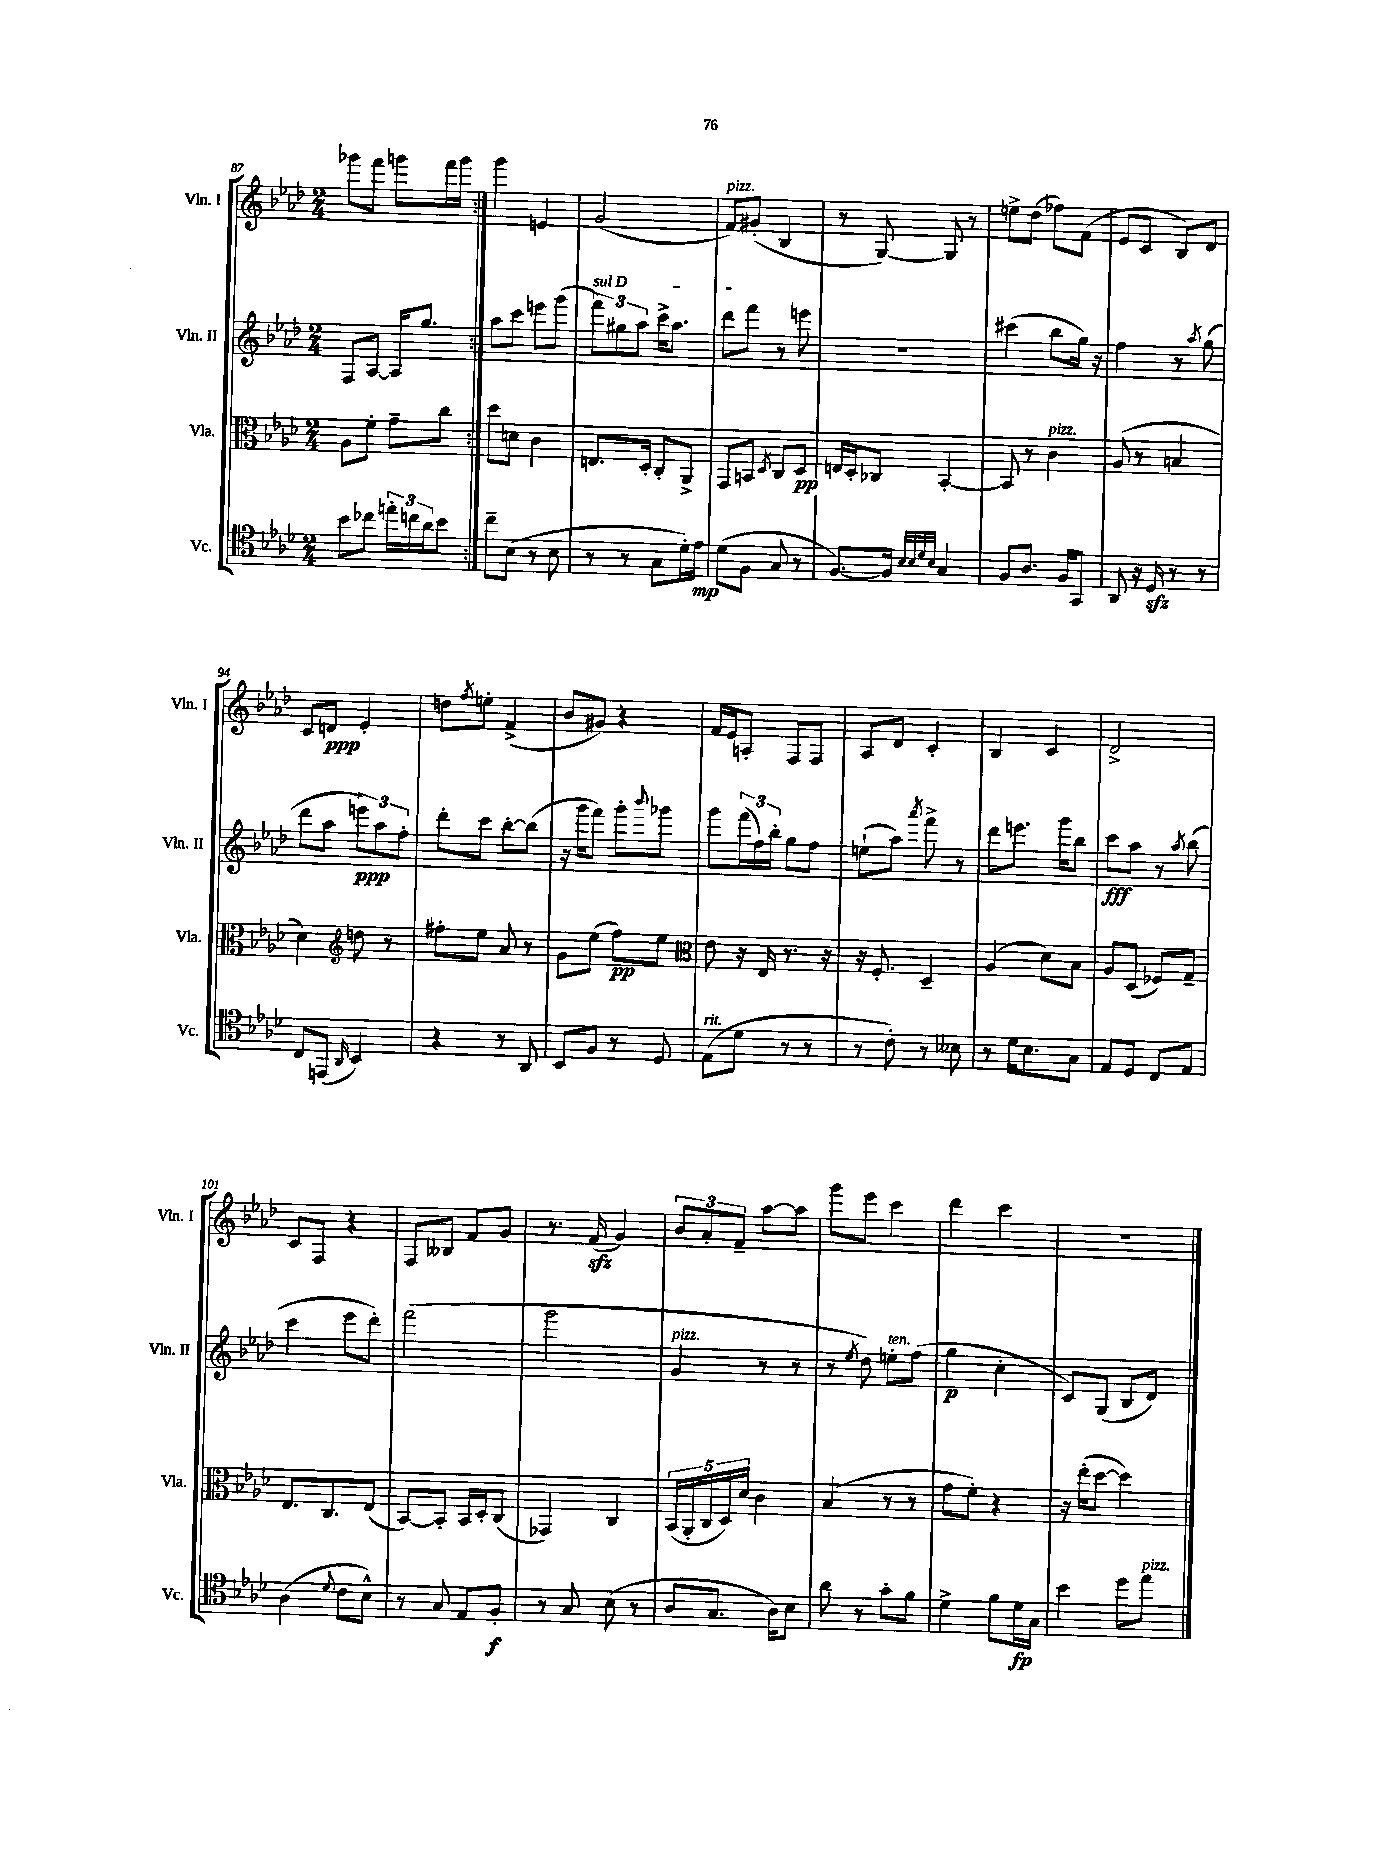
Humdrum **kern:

**kern	**dynam	**kern	**dynam	**kern	**dynam	**kern	**dynam
*part4	*part4	*part3	*part3	*part2	*part2	*part1	*part1
*staff4	*staff4	*staff3	*staff3	*staff2	*staff2	*staff1	*staff1
*I"Vc.	*	*I"Vla.	*	*I"Vln. II	*	*I"Vln. I	*
*I'Vc.	*	*I'Vla.	*	*I'Vln. II	*	*I'Vln. I	*
*clefC4	*	*clefC3	*	*clefG2	*	*clefG2	*
*k[b-e-a-d-]	*	*k[b-e-a-d-]	*	*k[b-e-a-d-]	*	*k[b-e-a-d-]	*
*M2/4	*	*M2/4	*	*M2/4	*	*M2/4	*
=87	=87	=87	=87	=87	=87	=87	=87
8b-\L	.	8A-\L	.	8F/L	.	8ggg-X\L	.
8cc-X\J	.	8f'\J	.	[8A-/J	.	8fff\J	.
24een'\LL	.	8g~\L	.	16A-/KL]	.	8gggn\L	.
24ccn\	.	.	.	.	.	.	.
.	.	.	.	8.gg/J	.	.	.
24a-\J	.	.	.	.	.	.	.
8b-\J	.	8cc\J	.	.	.	16fff\L	.
.	.	.	.	.	.	16ggg\JJ	.
=88:|!	=88:|!	=88:|!	=88:|!	=88:|!	=88:|!	=88:|!	=88:|!
8cc~\L	.	8dd-\L	.	8aa-\L	.	4ggg\	.
(8B-\J	.	8dn\J	.	8ccc\J	.	.	.
8r	.	4c\	.	8eeen\L	.	4en/	.
8B-\	.	.	.	(8ggg\J	.	.	.
=89	=89	=89	=89	=89	=89	=89	=89
!	!	!	!	!LO:TX:a:i:t=sul D	!	!	!
8r	.	8.En/L	.	12fff\L)	.	(2g/	.
.	.	.	.	12gg#X\	.	.	.
8r	.	.	.	.	.	.	.
.	.	.	.	12aa-\J	.	.	.
.	.	16D-'/Jk	.	.	.	.	.
8G\L	.	8C'/L	.	16ccc^\KL	.	.	.
.	.	.	.	8.aa-\J	.	.	.
16d-'\L)	.	8AA-^/J	.	.	.	.	.
16e-\JJ	mp	.	.	.	.	.	.
=90	=90	=90	=90	=90	=90	=90	=90
!	!	!	!	!	!	!LO:TX:a:i:t=pizz.	!
(8d-\L	.	8GG/L	.	8ddd-\L	.	8f/L)	.
8F\J	.	8BBn/J	.	8fff\J	.	(8g#X'/J	.
.	.	8qD-/	.	.	.	.	.
8G/	.	8C/L	.	8r	.	4B-/	.
8r	.	8D-/J	pp	8eeen\	.	.	.
=91	=91	=91	=91	=91	=91	=91	=91
[8.F/L)	.	16En/LL	.	2r	.	8r	.
.	.	16D-'/J	.	.	.	.	.
.	.	8C-X/J	.	.	.	[8G/)	.
16F/Jk]	.	.	.	.	.	.	.
32qqB-/LLL	.	.	.	.	.	.	.
32qqB-/	.	.	.	.	.	.	.
32qqd-/	.	.	.	.	.	.	.
32qqB-/JJJ	.	.	.	.	.	.	.
4G/	.	[4BB-'/	.	.	.	8G/]	.
.	.	.	.	.	.	8r	.
=92	=92	=92	=92	=92	=92	=92	=92
8F/L	.	8BB-/]	.	(4ccc#X\	.	8een^\L	.
8.A-/J	.	8r	.	.	.	(8dd-\J	.
!	!	!LO:TX:a:i:t=pizz.	!	!	!	!	!
.	.	4c\	.	8bb-\L	.	8ff-X\L)	.
16F/KL	.	.	.	.	.	.	.
8GG/J	.	.	.	16gg\Jk)	.	(8f\J	.
.	.	.	.	16r	.	.	.
=93	=93	=93	=93	=93	=93	=93	=93
8AA-/	.	(8A-/	.	4ff\	.	8e-/L	.
16r	.	8r	.	.	.	8c/J	.
16D-zz/	.	.	.	.	.	.	.
8r	.	4Bn/	.	8r	.	8B-/L)	.
.	.	.	.	8qaa-/	.	.	.
8r	.	.	.	(8gg\	.	8d-/J	.
!!LO:LB:g=z
=94	=94	=94	=94	=94	=94	=94	=94
8C/L	.	4d-\)	.	8ddd-\L	.	8c/L	.
(8EEn/J	.	.	.	8aa-\J	.	8dn/J	ppp
16qqAA-/	.	.	.	.	.	.	.
*	*	*clefG2	*	*	*	*	*
4BB-/)	.	8ddn\	.	12eeen\L)	ppp	4e-'/	.
.	.	.	.	12aa-\	.	.	.
.	.	8r	.	.	.	.	.
.	.	.	.	12ff'\J	.	.	.
=95	=95	=95	=95	=95	=95	=95	=95
4r	.	8ff#X'\L	.	8ddd-'\L	.	8ddn\L	.
.	.	.	.	.	.	8qff/	.
.	.	8ee-\J	.	8ccc\J	.	8een'\J	.
8r	.	8a-/	.	[8bb-'\L	.	(4f^/	.
8AA-/	.	8r	.	(8bb-\J]	.	.	.
=96	=96	=96	=96	=96	=96	=96	=96
8BB-/L	.	8g\L	.	16r	.	8b-/L	.
.	.	.	.	16ggg\KL	.	.	.
8F/J	.	(8ee-\J	.	8fff\J)	.	8g#X/J)	.
8r	.	8ff\L)	pp	8ggg'\L	.	4r	.
.	.	.	.	8qqbbb-/	.	.	.
8D-/	.	8ee-\J	.	8ggg-X\J	.	.	.
=97	=97	=97	=97	=97	=97	=97	=97
*	*	*clefC3	*	*	*	*	*
!LO:TX:a:i:t=rit.	!	!	!	!	!	!	!
(8E-\L	.	8e-\	.	8ggg\L	.	16f/LL	.
.	.	.	.	.	.	16e-/J	.
8d-\J	.	16r	.	(24fff\L	.	8An'/J	.
.	.	.	.	24ff\)	.	.	.
.	.	16E-/	.	.	.	.	.
.	.	.	.	24bb-'\JJ	.	.	.
8r	.	8.r	.	8gg\L	.	8F/L	.
8r	.	.	.	8ff\J	.	8F/J	.
.	.	16r	.	.	.	.	.
=98	=98	=98	=98	=98	=98	=98	=98
8r	.	16r	.	(8een`\L	.	8A-/L	.
.	.	8.F'/	.	.	.	.	.
8c'\)	.	.	.	8aa-\J)	.	8d-/J	.
.	.	.	.	8qaaa-/	.	.	.
8r	.	4D-~/	.	8fff^\	.	4c'/	.
8B--X\	.	.	.	8r	.	.	.
=99	=99	=99	=99	=99	=99	=99	=99
8r	.	(4A-/	.	8ddd-\L	.	4B-/	.
16d-\KL	.	.	.	8.eeen\J	.	.	.
8.B-\	.	.	.	.	.	.	.
.	.	8d-\L)	.	.	.	4c/	.
.	.	.	.	16ggg\KL	.	.	.
8G\J	.	8B-\J	.	8bb-\J	.	.	.
=100	=100	=100	=100	=100	=100	=100	=100
8E-/L	.	8A-/L	.	8ccc\L	fff	2d-^/	.
8D-/J	.	(8D-/J	.	8aa-\J	.	.	.
8C/L	.	8F-X/L)	.	8r	.	.	.
.	.	.	.	8qaa-/	.	.	.
8E-/J	.	8G~/J	.	(8bb-\	.	.	.
!!LO:LB:g=z
=101	=101	=101	=101	=101	=101	=101	=101
(4A-\	.	8.E-/L	.	4ccc\	.	8c/L	.
.	.	.	.	.	.	8F/J	.
.	.	8.C/	.	.	.	.	.
8qqd-/	.	.	.	.	.	.	.
8c\L	.	.	.	8eee-\L	.	4r	.
8B-^^\J)	.	(8E-/J	.	8ddd-'\J)	.	.	.
=102	=102	=102	=102	=102	=102	=102	=102
8r	.	[8BB-/L)	.	(2fff\	.	8F/L	.
8G/	.	8BB-'/J]	.	.	.	8B--X/J	.
8E-/L	.	16BB-/LL	.	.	.	8f/L	.
.	.	16D-'/J	.	.	.	.	.
8F'/J	f	(8C/J	.	.	.	8g/J	.
=103	=103	=103	=103	=103	=103	=103	=103
8r	.	4GG-X/)	.	2ggg\	.	8.r	.
8G/	.	.	.	.	.	.	.
.	.	.	.	.	.	(16fzz/	.
(8B-\	.	4C/	.	.	.	4g/)	.
8r	.	.	.	.	.	.	.
=104	=104	=104	=104	=104	=104	=104	=104
!	!	!	!	!LO:TX:a:i:t=pizz.	!	!	!
8A-/L	.	(20BB-/LL	.	4g/	.	12b-/L	.
.	.	20AA-'/	.	.	.	.	.
.	.	.	.	.	.	12a-'/	.
.	.	20C/	.	.	.	.	.
8.G/J	.	.	.	.	.	.	.
.	.	20D-/)	.	.	.	.	.
.	.	.	.	.	.	12f~/J	.
.	.	20d-/JJ	.	.	.	.	.
.	.	4c\	.	8r	.	[8aa-\L	.
16A-\KL)	.	.	.	.	.	.	.
8B-\J	.	.	.	8r	.	8aa-\J]	.
=105	=105	=105	=105	=105	=105	=105	=105
8a-\	.	(4B-/	.	8r	.	8ggg\L	.
.	.	.	.	8qee-/	.	.	.
8r	.	.	.	8dd-\)	.	8eee-\J	.
!	!	!	!	!LO:TX:a:i:t=ten.	!	!	!
8g'\L	.	8r	.	8een'\L	.	4ccc\	.
8f\J	.	8r	.	(8ff\J	.	.	.
=106	=106	=106	=106	=106	=106	=106	=106
4d-^\	.	8g\L	.	4gg\	p	4ddd-\	.
.	.	8f'\J)	.	.	.	.	.
8f\L	.	4r	.	4cc'\	.	4ccc\	.
16d-\L	fp	.	.	.	.	.	.
16G\JJ	.	.	.	.	.	.	.
=107	=107	=107	=107	=107	=107	=107	=107
4b-\	.	16r	.	8c/L)	.	2r	.
.	.	(16ee-'\KL	.	.	.	.	.
.	.	[8dd-\J	.	(8G/J	.	.	.
8dd-\L	.	4dd-\])	.	8B-/L	.	.	.
!LO:TX:a:i:t=pizz.	!	!	!	!	!	!	!
8ee-\J	.	.	.	8d-/J)	.	.	.
==	==	==	==	==	==	==	==
*-	*-	*-	*-	*-	*-	*-	*-
